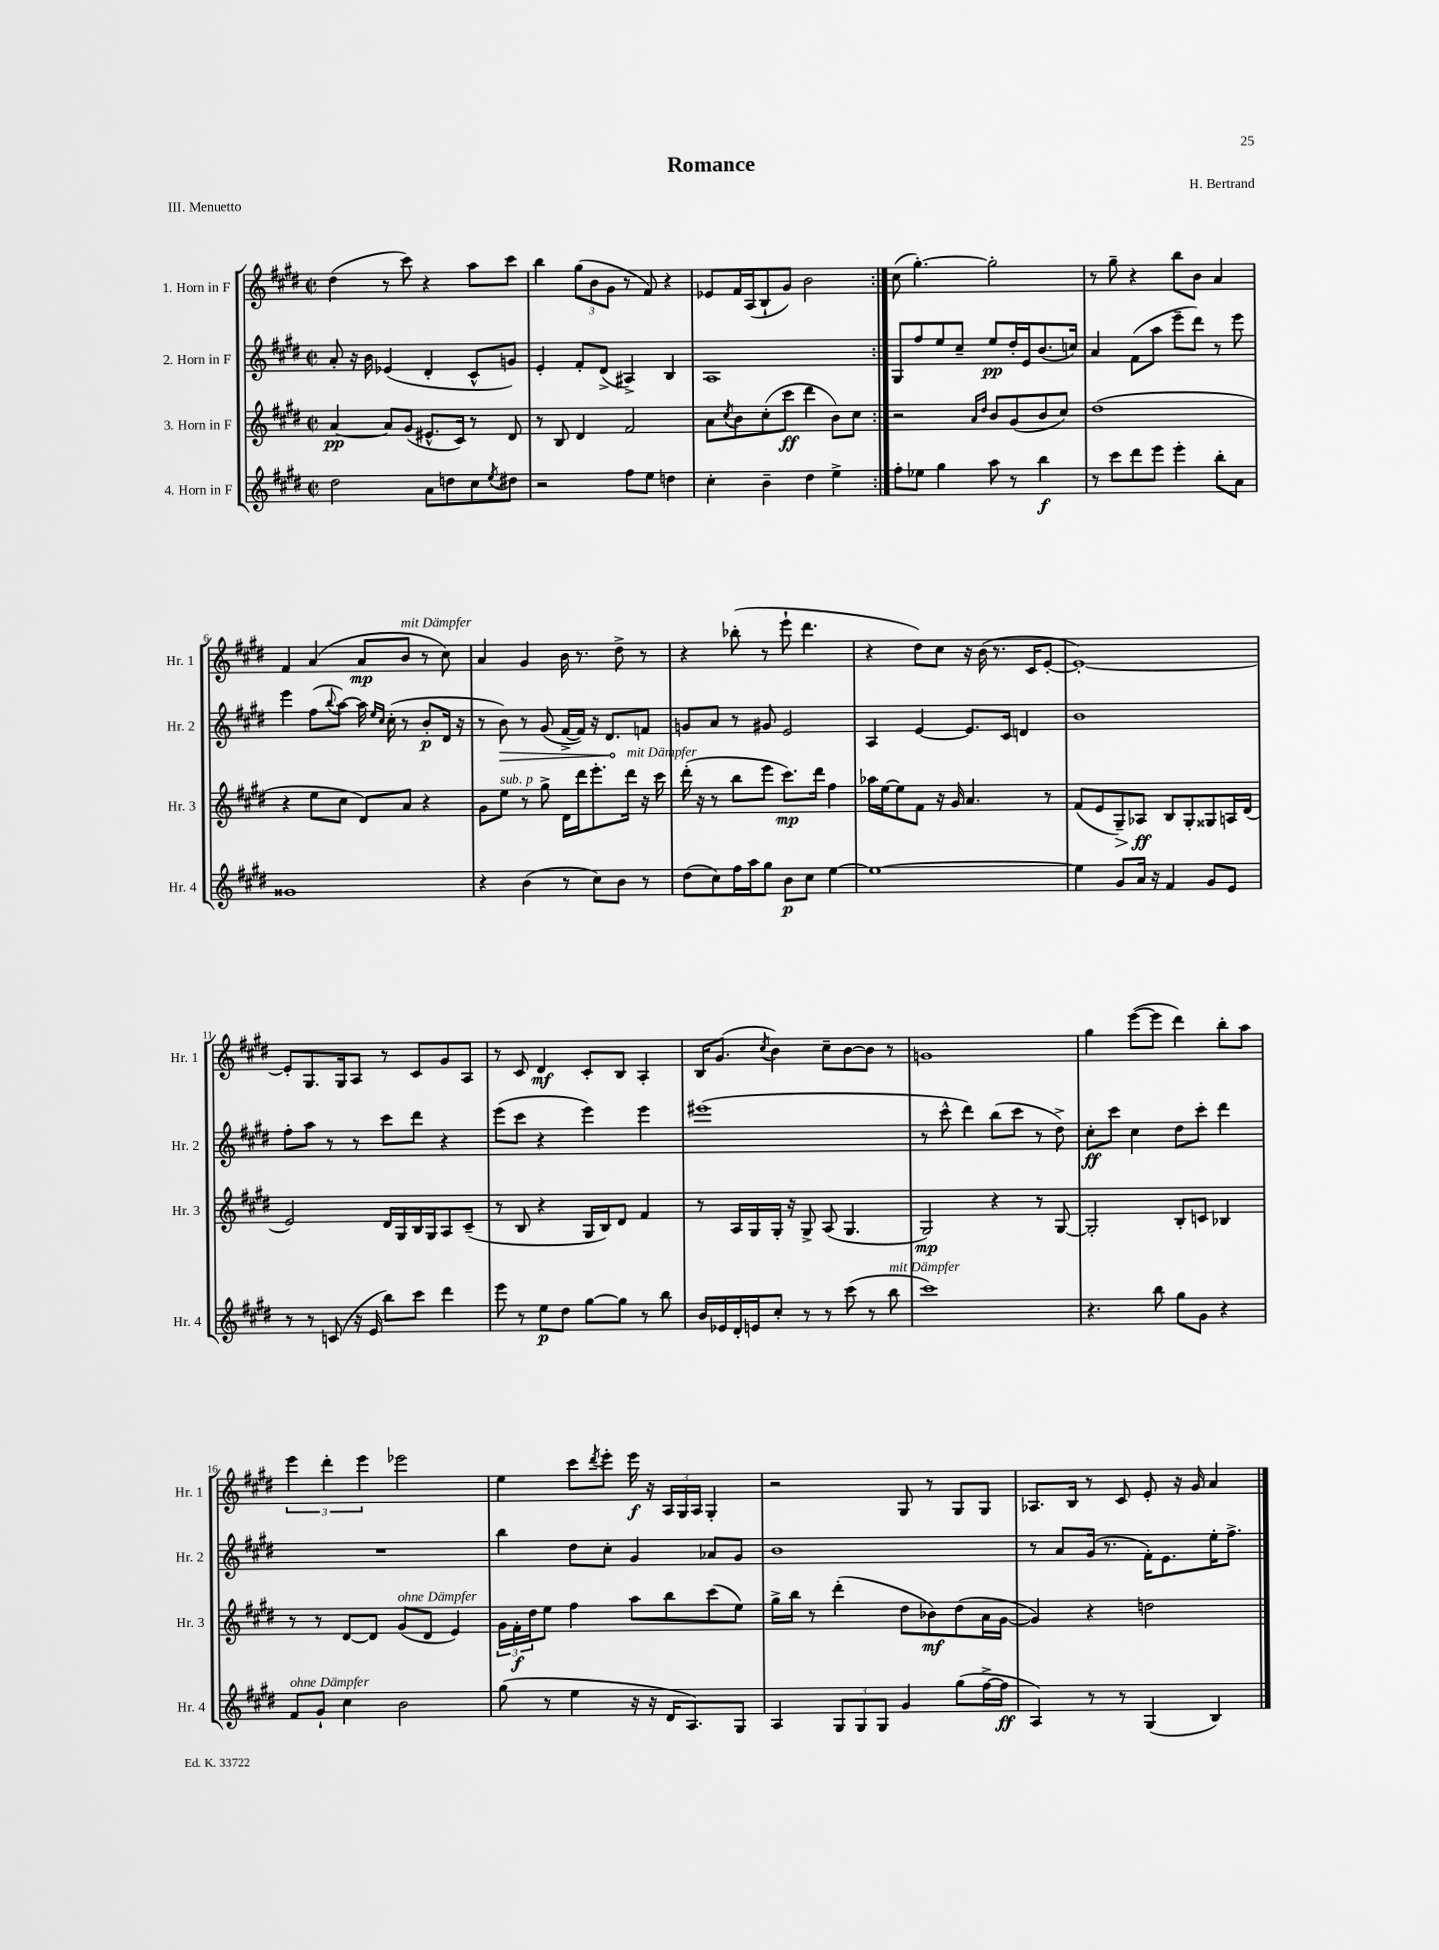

**kern	**dynam	**kern	**dynam	**kern	**dynam	**kern	**dynam
*part4	*part4	*part3	*part3	*part2	*part2	*part1	*part1
*staff4	*staff4	*staff3	*staff3	*staff2	*staff2	*staff1	*staff1
*I"4. Horn in F	*	*I"3. Horn in F	*	*I"2. Horn in F	*	*I"1. Horn in F	*
*I'Hr. 4	*	*I'Hr. 3	*	*I'Hr. 2	*	*I'Hr. 1	*
*clefG2	*	*clefG2	*	*clefG2	*	*clefG2	*
*k[f#c#g#d#]	*	*k[f#c#g#d#]	*	*k[f#c#g#d#]	*	*k[f#c#g#d#]	*
*M2/2	*	*M2/2	*	*M2/2	*	*M2/2	*
*met(c|)	*	*met(c|)	*	*met(c|)	*	*met(c|)	*
=1	=1	=1	=1	=1	=1	=1	=1
2dd#\	.	[4a/	pp	8a'/	.	(4dd#\	.
.	.	.	.	16r	.	.	.
.	.	.	.	16b\	.	.	.
.	.	8a/L]	.	(4e-X/	.	8r	.
.	.	(8g#/J	.	.	.	8ccc#\)	.
8a\L	.	8.e#X^^/L	.	4d#'/	.	4r	.
8ddn\	.	.	.	.	.	.	.
.	.	16c#/Jk)	.	.	.	.	.
8cc#\	.	8r	.	8c#^^/L	.	8aa\L	.
8qee/	.	.	.	.	.	.	.
8dd#X\J	.	8d#/	.	8gn/J)	.	8ccc#\J	.
=2	=2	=2	=2	=2	=2	=2	=2
2r	.	8r	.	4e'/	.	4bb\	.
.	.	8B/	.	.	.	.	.
.	.	4d#/	.	8f#'/L	.	(12gg#\L	.
.	.	.	.	.	.	12b\	.
.	.	.	.	(8d#^/J	.	.	.
.	.	.	.	.	.	12g#\J	.
8ff#\L	.	2f#/	.	4A#X^/)	.	8r	.
8ee\J	.	.	.	.	.	8f#/)	.
4ddn\	.	.	.	4B/	.	4r	.
=3	=3	=3	=3	=3	=3	=3	=3
4cc#'\	.	8a\L	.	1A	.	8e-X/L	.
.	.	8qcc#/	.	.	.	.	.
.	.	8b\	.	.	.	16f#/L	.
.	.	.	.	.	.	(16A/J	.
4b~\	.	(8cc#'\	.	.	.	8B`/	.
.	.	8ccc#\J	ff	.	.	8g#/J)	.
4dd#\	.	4ddd#\	.	.	.	2b\	.
4ee^\	.	8b\L)	.	.	.	.	.
.	.	8cc#\J	.	.	.	.	.
=4:|!	=4:|!	=4:|!	=4:|!	=4:|!	=4:|!	=4:|!	=4:|!
8ff#'\L	.	2r	.	8G#/L	.	(8cc#\	.
8ee-X\J	.	.	.	8ff#/	.	[4.gg#'\)	.
4gg#\	.	.	.	8ee/	.	.	.
.	.	.	.	8cc#~/J	.	.	.
.	.	16qqa/LL	.	.	.	.	.
.	.	16qqdd#/JJ	.	.	.	.	.
8aa\	.	8b/L	.	8ee/L	pp	2gg#'\]	.
8r	.	(8g#/	.	16dd#'/L	.	.	.
.	.	.	.	16e/J	.	.	.
4bb\	f	8b/	.	(8.b/	.	.	.
.	.	8cc#/J)	.	.	.	.	.
.	.	.	.	16ccn/Jk)	.	.	.
=5	=5	=5	=5	=5	=5	=5	=5
8r	.	(1dd#	.	4a/	.	8r	.
8ccc#\L	.	.	.	.	.	8gg#~\	.
8ddd#\	.	.	.	(8f#\L	.	4r	.
8eee\J	.	.	.	8aa\J	.	.	.
4eee'\	.	.	.	8eee~\L	.	8bb\L	.
.	.	.	.	8ddd#\J)	.	8b\J	.
8bb'\L	.	.	.	8r	.	4a/	.
8a\J	.	.	.	8eee\	.	.	.
!!LO:LB:g=z
=6	=6	=6	=6	=6	=6	=6	=6
1g##X	.	4r	.	4eee\	.	4f#/	.
.	.	8ee\L	.	(8ff#\L	.	(4a/	.
.	.	.	.	8qqbb/	.	.	.
.	.	8cc#\J	.	[8aa\J)	.	.	.
.	.	8d#/L)	.	16aa\]	.	8a/L	mp
.	.	.	.	16qqee/LL	.	.	.
.	.	.	.	16qqcc#/JJ	.	.	.
.	.	.	.	(16cc#'\	.	.	.
!	!	!	!	!	!	!LO:TX:a:i:t=mit Dämpfer	!
.	.	8a/J	.	8r	.	8b/J	.
.	.	4r	.	8b'/L	p	8r	.
.	.	.	.	16d#/Jk	.	8cc#\)	.
.	.	.	.	16r	.	.	.
=7	=7	=7	=7	=7	=7	=7	=7
4r	.	8g#\L	.	8r	.	4a/	.
!	!	!LO:TX:a:i:t=sub. p	!	!	!	!	!
!	!	!	!	!	!LO:HP:b	!	!
.	.	8ee\J	.	8b\)	>	.	.
(4b\	.	8r	.	8r	.	4g#/	.
.	.	8gg#^\	.	(8g#/	.	.	.
8r	.	16d#\LL	.	[16f#^/LL	.	16b\	.
.	.	16ddd#\J	.	16f#/JJ])	.	8.r	.
8cc#\L)	.	8.eee'\	.	16r	.	.	.
.	.	.	.	8.d#/L	.	.	.
8b\J	.	.	.	.	.	8dd#^\	.
!	!	!LO:TX:a:i:t=mit Dämpfer	!	!	!	!	!
.	.	16ddd#\Jk	.	.	.	.	.
8r	.	16r	.	8fn/J	]	8r	.
.	.	16ccc#\	.	.	.	.	.
=8	=8	=8	=8	=8	=8	=8	=8
(8dd#\L	.	(16ddd#'\	.	8gn/L	.	4r	.
.	.	16r	.	.	.	.	.
8cc#\)	.	8r	.	8a/J	.	.	.
16ff#\L	.	8bb\L	.	8r	.	(8bb-X'\	.
16aa\J	.	.	.	.	.	.	.
8gg#\J	.	8eee\J	.	8g#X/	.	8r	.
8b\L	p	8.ccc#\L)	mp	2e/	.	8eee`\	.
8cc#\J	.	.	.	.	.	4.ddd#\	.
.	.	16ddd#\Jk	.	.	.	.	.
[4ee\	.	4ff#\	.	.	.	.	.
=9	=9	=9	=9	=9	=9	=9	=9
1ee_	.	16aa-X\LL	.	4A/	.	4r	.
.	.	[16ee\J	.	.	.	.	.
.	.	8ee\]	.	.	.	.	.
.	.	8f#\J	.	[4e/	.	8dd#\L)	.
.	.	16r	.	.	.	8cc#\J	.
.	.	16g#/	.	.	.	.	.
.	.	4.a/	.	8.e/L]	.	16r	.
.	.	.	.	.	.	(16b\	.
.	.	.	.	.	.	8.r	.
.	.	.	.	16c#/Jk	.	.	.
.	.	.	.	4dn/	.	.	.
.	.	.	.	.	.	16c#/KL	.
.	.	8r	.	.	.	[8e'/J	.
=10	=10	=10	=10	=10	=10	=10	=10
4ee\]	.	(8f#/L	.	1b	.	1e'_)	.
.	.	8e/	.	.	.	.	.
!	!	!	!LO:HP:b	!	!	!	!
8g#/L	.	8G#~/)	>	.	.	.	.
16a/Jk	.	8A-X/J	ff	.	.	.	.
16r	.	.	.	.	.	.	.
4f#/	.	8B/L	]	.	.	.	.
.	.	8G#'/	.	.	.	.	.
8g#/L	.	8G##X/	.	.	.	.	.
8e/J	.	16An/L	.	.	.	.	.
.	.	(16d#/JJ	.	.	.	.	.
!!LO:LB:g=z
=11	=11	=11	=11	=11	=11	=11	=11
8r	.	2e/)	.	8ff#'\L	.	8e'/L]	.
8r	.	.	.	8aa\J	.	8.G#/	.
(8cn/	.	.	.	8r	.	.	.
.	.	.	.	.	.	16G#/k	.
16r	.	.	.	8r	.	8A/J	.
16e/	.	.	.	.	.	.	.
8bb\L)	.	16d#/LL	.	8ccc#\L	.	8r	.
.	.	16G#/	.	.	.	.	.
8ccc#\J	.	16B/	.	8ddd#\J	.	8c#/L	.
.	.	16G#/J	.	.	.	.	.
4ddd#\	.	8A/	.	4r	.	8g#/	.
.	.	(8c#~/J	.	.	.	8A/J	.
=12	=12	=12	=12	=12	=12	=12	=12
8eee\	.	8r	.	(8eee\L	.	8r	.
8r	.	8B/	.	8ccc#\J	.	8c#/	.
8ee\L	p	4r	.	4r	.	4d#/	mf
8dd#\J	.	.	.	.	.	.	.
[8gg#\L	.	16G#/LL	.	4eee\)	.	8c#'/L	.
.	.	16B/J)	.	.	.	.	.
8gg#\J]	.	8d#/J	.	.	.	8B/J	.
8r	.	4f#/	.	4eee\	.	4A'/	.
8bb\	.	.	.	.	.	.	.
=13	=13	=13	=13	=13	=13	=13	=13
16b/LL	.	8r	.	(1eee#X	.	16B/KL	.
16e-X/	.	.	.	.	.	(8.g#/J	.
16d#'/	.	16A/LL	.	.	.	.	.
16en/J	.	16G#/	.	.	.	.	.
.	.	.	.	.	.	8qcc#/	.
8cc#'/J	.	16G#'/JJ	.	.	.	4b\)	.
.	.	16r	.	.	.	.	.
8r	.	8G#^/	.	.	.	.	.
8r	.	(8A/	.	.	.	8cc#~\L	.
(8ccc#\	.	4.G#/	.	.	.	[8b\	.
8r	.	.	.	.	.	8b\J]	.
!LO:TX:a:i:t=mit Dämpfer	!	!	!	!	!	!	!
8bb\	.	.	.	.	.	8r	.
=14	=14	=14	=14	=14	=14	=14	=14
1ccc#)	.	2G#/)	mp	8r	.	1gn	.
.	.	.	.	8ccc#^^\	.	.	.
.	.	.	.	4ddd#\)	.	.	.
.	.	4r	.	(8bb\L	.	.	.
.	.	.	.	8ccc#\J	.	.	.
.	.	8r	.	8r	.	.	.
.	.	[8G#/	.	8dd#^\)	.	.	.
=15	=15	=15	=15	=15	=15	=15	=15
4.r	.	2G#'/]	.	8cc#'\L	ff	4gg#\	.
.	.	.	.	8ccc#\J	.	.	.
.	.	.	.	4cc#\	.	([8eee\L	.
8bb\	.	.	.	.	.	8eee\J]	.
8gg#\L	.	8B'/L	.	8dd#\L	.	4ddd#\)	.
8g#\J	.	8cn/J	.	8ccc#'\J	.	.	.
4r	.	4B-X/	.	4ddd#\	.	8bb'\L	.
.	.	.	.	.	.	8aa\J	.
!!LO:LB:g=z
=16	=16	=16	=16	=16	=16	=16	=16
!LO:TX:a:i:t=ohne Dämpfer	!	!	!	!	!	!	!
8f#/L	.	8r	.	1r	.	6eee\	.
8g#`/J	.	8r	.	.	.	.	.
.	.	.	.	.	.	6ddd#'\	.
4cc#\	.	[8d#/L	.	.	.	.	.
.	.	.	.	.	.	6eee\	.
.	.	8d#/J]	.	.	.	.	.
!	!	!LO:TX:a:i:t=ohne Dämpfer	!	!	!	!	!
2b\	.	(8g#/L	.	.	.	2eee-X\	.
.	.	8d#/J	.	.	.	.	.
.	.	4e/)	.	.	.	.	.
=17	=17	=17	=17	=17	=17	=17	=17
(8gg#\	.	24g#\LL	.	4bb\	.	4ee\	.
.	.	24f#'\	f	.	.	.	.
.	.	24dd#\J	.	.	.	.	.
8r	.	8ee\J	.	.	.	.	.
4ee\	.	4ff#\	.	8dd#\L	.	8ccc#\L	.
.	.	.	.	.	.	8qddd#/	.
.	.	.	.	8cc#'\J	.	8eee'\J	.
16r	.	8aa\L	.	4g#/	.	16eee\	f
16r	.	.	.	.	.	16r	.
16d#/KL	.	8bb\	.	.	.	24A/LL	.
.	.	.	.	.	.	24G#/	.
8.A/)	.	.	.	.	.	.	.
.	.	.	.	.	.	24A/JJ	.
.	.	(8ccc#\	.	8a-X/L	.	4G#'/	.
8G#/J	.	8ee\J)	.	8g#/J	.	.	.
=18	=18	=18	=18	=18	=18	=18	=18
4A/	.	16gg#^\LL	.	1b	.	2r	.
.	.	16bb\JJ	.	.	.	.	.
.	.	8r	.	.	.	.	.
12G#/L	.	(4ddd#'\	.	.	.	.	.
12G#/	.	.	.	.	.	.	.
12G#/J	.	.	.	.	.	.	.
4g#/	.	8dd#\L	.	.	.	8G#/	.
.	.	8b-X\)	mf	.	.	8r	.
(8gg#\L	.	(8dd#\	.	.	.	8G#/L	.
[16ff#^\L	.	16a\L	.	.	.	8G#/J	.
16ff#\JJ]	ff	[16g#\JJ	.	.	.	.	.
=19	=19	=19	=19	=19	=19	=19	=19
4A/)	.	4g#/])	.	8r	.	8.A-X/L	.
.	.	.	.	8a/L	.	.	.
.	.	.	.	.	.	16B/Jk	.
8r	.	4r	.	(16g#/Jk	.	8r	.
.	.	.	.	8.r	.	.	.
8r	.	.	.	.	.	8c#/	.
(4G#/	.	2ddn\	.	16f#'\KL)	.	8e'/	.
.	.	.	.	8.e\	.	.	.
.	.	.	.	.	.	16r	.
.	.	.	.	.	.	16g#/	.
4B/)	.	.	.	16ee'\K	.	4a/	.
.	.	.	.	8.ff#^\J	.	.	.
==	==	==	==	==	==	==	==
*-	*-	*-	*-	*-	*-	*-	*-
